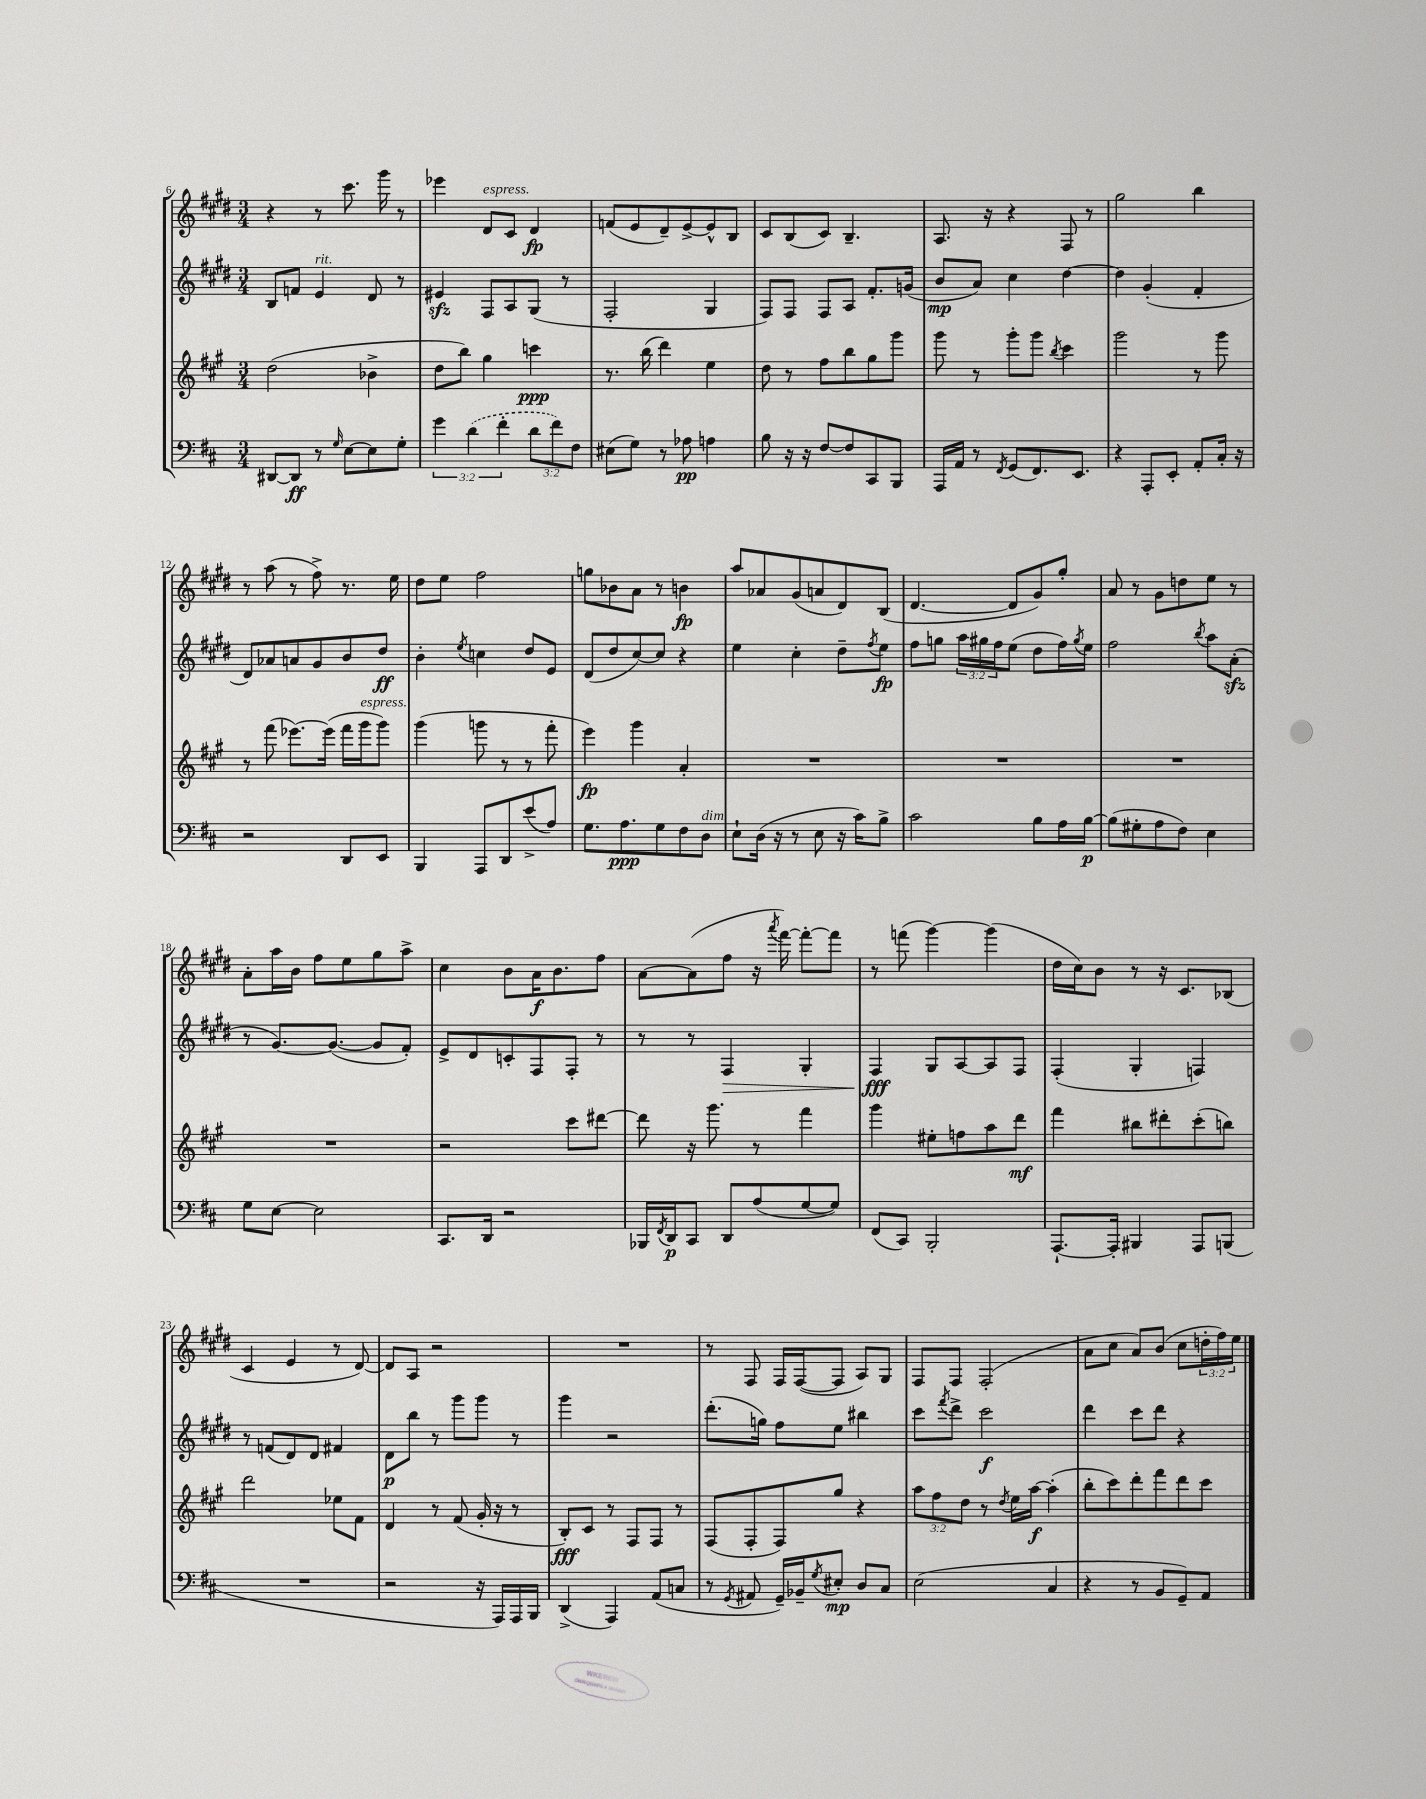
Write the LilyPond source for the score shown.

<<
\new StaffGroup <<
\new Staff = "s0" {
    \clef treble \key e \major \numericTimeSignature \time 3/4 \override Staff.TupletNumber.text = #tuplet-number::calc-fraction-text
    r4 r8 cis'''8. gis'''16 r8 |
    ees'''4 dis'8^\markup { \italic "espress." } cis'8 dis'4\fp |
    f'8( e'8 dis'8--) e'8~-> e'8-^ b8 |
    cis'8 b8( cis'8) b4.-- |
    a8. r16 r4 fis8 r8 |
    gis''2 b''4 |
    r8 a''8( r8 fis''8->) r8. e''16 |
    dis''8 e''8 fis''2 |
    g''8 bes'8 a'8 r8 b'4\fp |
    a''8 aes'8 gis'8( a'8 dis'8) b8( |
    dis'4.~ dis'8 gis'8) gis''8-. |
    a'8 r8 gis'8 d''8 e''8 r8 |
    a'8-. a''16 b'16 fis''8 e''8 gis''8 a''8-> |
    cis''4 b'8 a'16\f b'8. fis''8 |
    a'8~ a'8( fis''8 r16 \acciaccatura { a'''8 } fis'''16~) fis'''8~-. fis'''8 |
    r8 f'''8( gis'''4~) gis'''4( |
    dis''16 cis''16) b'8 r8 r16 cis'8. bes8( |
    cis'4 e'4 r8 dis'8~) |
    dis'8 a8 r2 |
    R2. |
    r8 fis8 fis16 fis16~( fis8 a8) gis8 |
    fis8 fis8 fis2-.( |
    a'8 cis''8 a'8) b'8( cis''8 \tuplet 3/2 { d''16-. fis''16) e''16 } \bar "|." |
}
\new Staff = "s1" {
    \clef treble \key e \major \numericTimeSignature \time 3/4 \override Staff.TupletNumber.text = #tuplet-number::calc-fraction-text
    b8 f'8 e'4^\markup { \italic "rit." } dis'8 r8 |
    eis'4\sfz fis8 a8 gis8( r8 |
    fis2-. gis4 |
    fis8) fis8 fis8 a8 fis'8.-. g'16( |
    b'8\mp a'8) cis''4 dis''4~ |
    dis''4 gis'4-.( fis'4-. |
    dis'8) aes'8 a'8 gis'8 b'8 dis''8\ff |
    b'4-. \acciaccatura { e''8 } c''4 dis''8 e'8 |
    dis'8( dis''8 cis''8~) cis''8 r4 |
    e''4 cis''4-. dis''8-- \acciaccatura { fis''8 } e''8\fp |
    fis''8 g''8 \tuplet 3/2 { a''16 gis''16 fis''16 } e''8( dis''8 fis''16) \acciaccatura { gis''8 } e''16 |
    fis''2 \acciaccatura { b''8 } a''8 a'8-.\sfz( |
    r8 gis'8.~) gis'8.~( gis'8 fis'8-.) |
    e'8-> dis'8 c'8-. fis8 fis8-. r8 |
    r8 r8 fis4\> gis4-. |
    fis4\fff\! gis8 a8~ a8 fis8 |
    fis4-.( gis4-. f4) |
    r8 f'8( dis'8) dis'8 fis'4 |
    dis'8\p b''8 r8 gis'''8 gis'''8 r8 |
    gis'''4 r2 |
    dis'''8.-.( g''16) fis''8 e''8 bis''4 |
    cis'''8 \acciaccatura { fis'''8 } dis'''8-> cis'''2\f |
    dis'''4 cis'''8 dis'''8 r4 \bar "|." |
}
\new Staff = "s2" {
    \clef treble \key a \major \numericTimeSignature \time 3/4 \override Staff.TupletNumber.text = #tuplet-number::calc-fraction-text
    d''2( bes'4-> |
    d''8 b''8) gis''4 c'''4\ppp |
    r8. b''16( d'''4) e''4 |
    d''8 r8 fis''8 b''8 gis''8 gis'''8 |
    gis'''8 r8 gis'''8-. gis'''8 \acciaccatura { b''8 } cis'''4 |
    gis'''2 r8 gis'''8 |
    r8 fis'''8( ees'''8.~) ees'''16( fis'''16 gis'''16^\markup { \italic "espress." } gis'''8) |
    gis'''4( g'''8 r8 r8 fis'''8-. |
    e'''4\fp) gis'''4 a'4-. |
    R2. |
    R2. |
    R2. |
    R2. |
    r2 cis'''8 dis'''8~ |
    dis'''8 r16 gis'''8. r8 fis'''4 |
    gis'''4 eis''8-. f''8 a''8 d'''8\mf |
    fis'''4 bis''8 dis'''8-. cis'''8-.( b''8) |
    d'''2 ees''8 fis'8 |
    d'4 r8 fis'8( gis'16-. r16 r8 |
    b8-.\fff) cis'8 r8 fis8 fis8 r8 |
    fis8( fis8-. fis8) gis''8 r4 |
    \tuplet 3/2 { a''8 fis''8 d''8 } r8 \acciaccatura { d''8 } e''16 a''16~\f a''4-.( |
    b''8-. cis'''8) d'''8-. fis'''8 d'''8 cis'''8 \bar "|." |
}
\new Staff = "s3" {
    \clef bass \key d \major \numericTimeSignature \time 3/4 \override Staff.TupletNumber.text = #tuplet-number::calc-fraction-text
    dis,8~ dis,8\ff r8 \grace { g16 } e8~ e8 g8-. |
    \tuplet 3/2 { g'4 \once \slurDashed d'4( fis'4-. } \tuplet 3/2 { d'8 fis'8) fis8 } |
    eis8( g8) r8 aes8\pp a4 |
    b8 r16 r16 fis8~ fis8 cis,8 b,,8 |
    a,,16 a,16 r8 \acciaccatura { fis,8 } g,8( fis,8.) e,8. |
    r4 a,,8-. e,8-. a,8-. cis16-. r16 |
    r2 d,8 e,8 |
    b,,4 a,,8 d,8 e'8->( a8) |
    g8. a8.\ppp g8 fis8 d8^\markup { \italic "dim." } |
    e8-! d16( r16 r8 e8 r16 cis'16) b8-> |
    cis'2 b8 a16 b16~\p |
    b8( gis8-. a8 fis8) e4 |
    g8 e8~ e2 |
    cis,8. d,16 r2 |
    bes,,16 \acciaccatura { fis,8 } d,16\p cis,8 d,8 a8( g8~ g8) |
    fis,8( cis,8) b,,2-. |
    a,,8.~-! a,,16-. bis,,4 a,,8 b,,8( |
    R2. |
    r2 r16 a,,16) a,,16 b,,16 |
    d,4->( a,,4) a,8( c8 |
    r8 \acciaccatura { g,8 } ais,8 g,16--) bes,16-- \acciaccatura { g8 } eis8-.\mp d8 cis8 |
    e2( cis4 |
    r4 r8 b,8 g,8--) a,8 \bar "|." |
}
>>
>>
\layout { \context { \Score currentBarNumber = #6 } }
